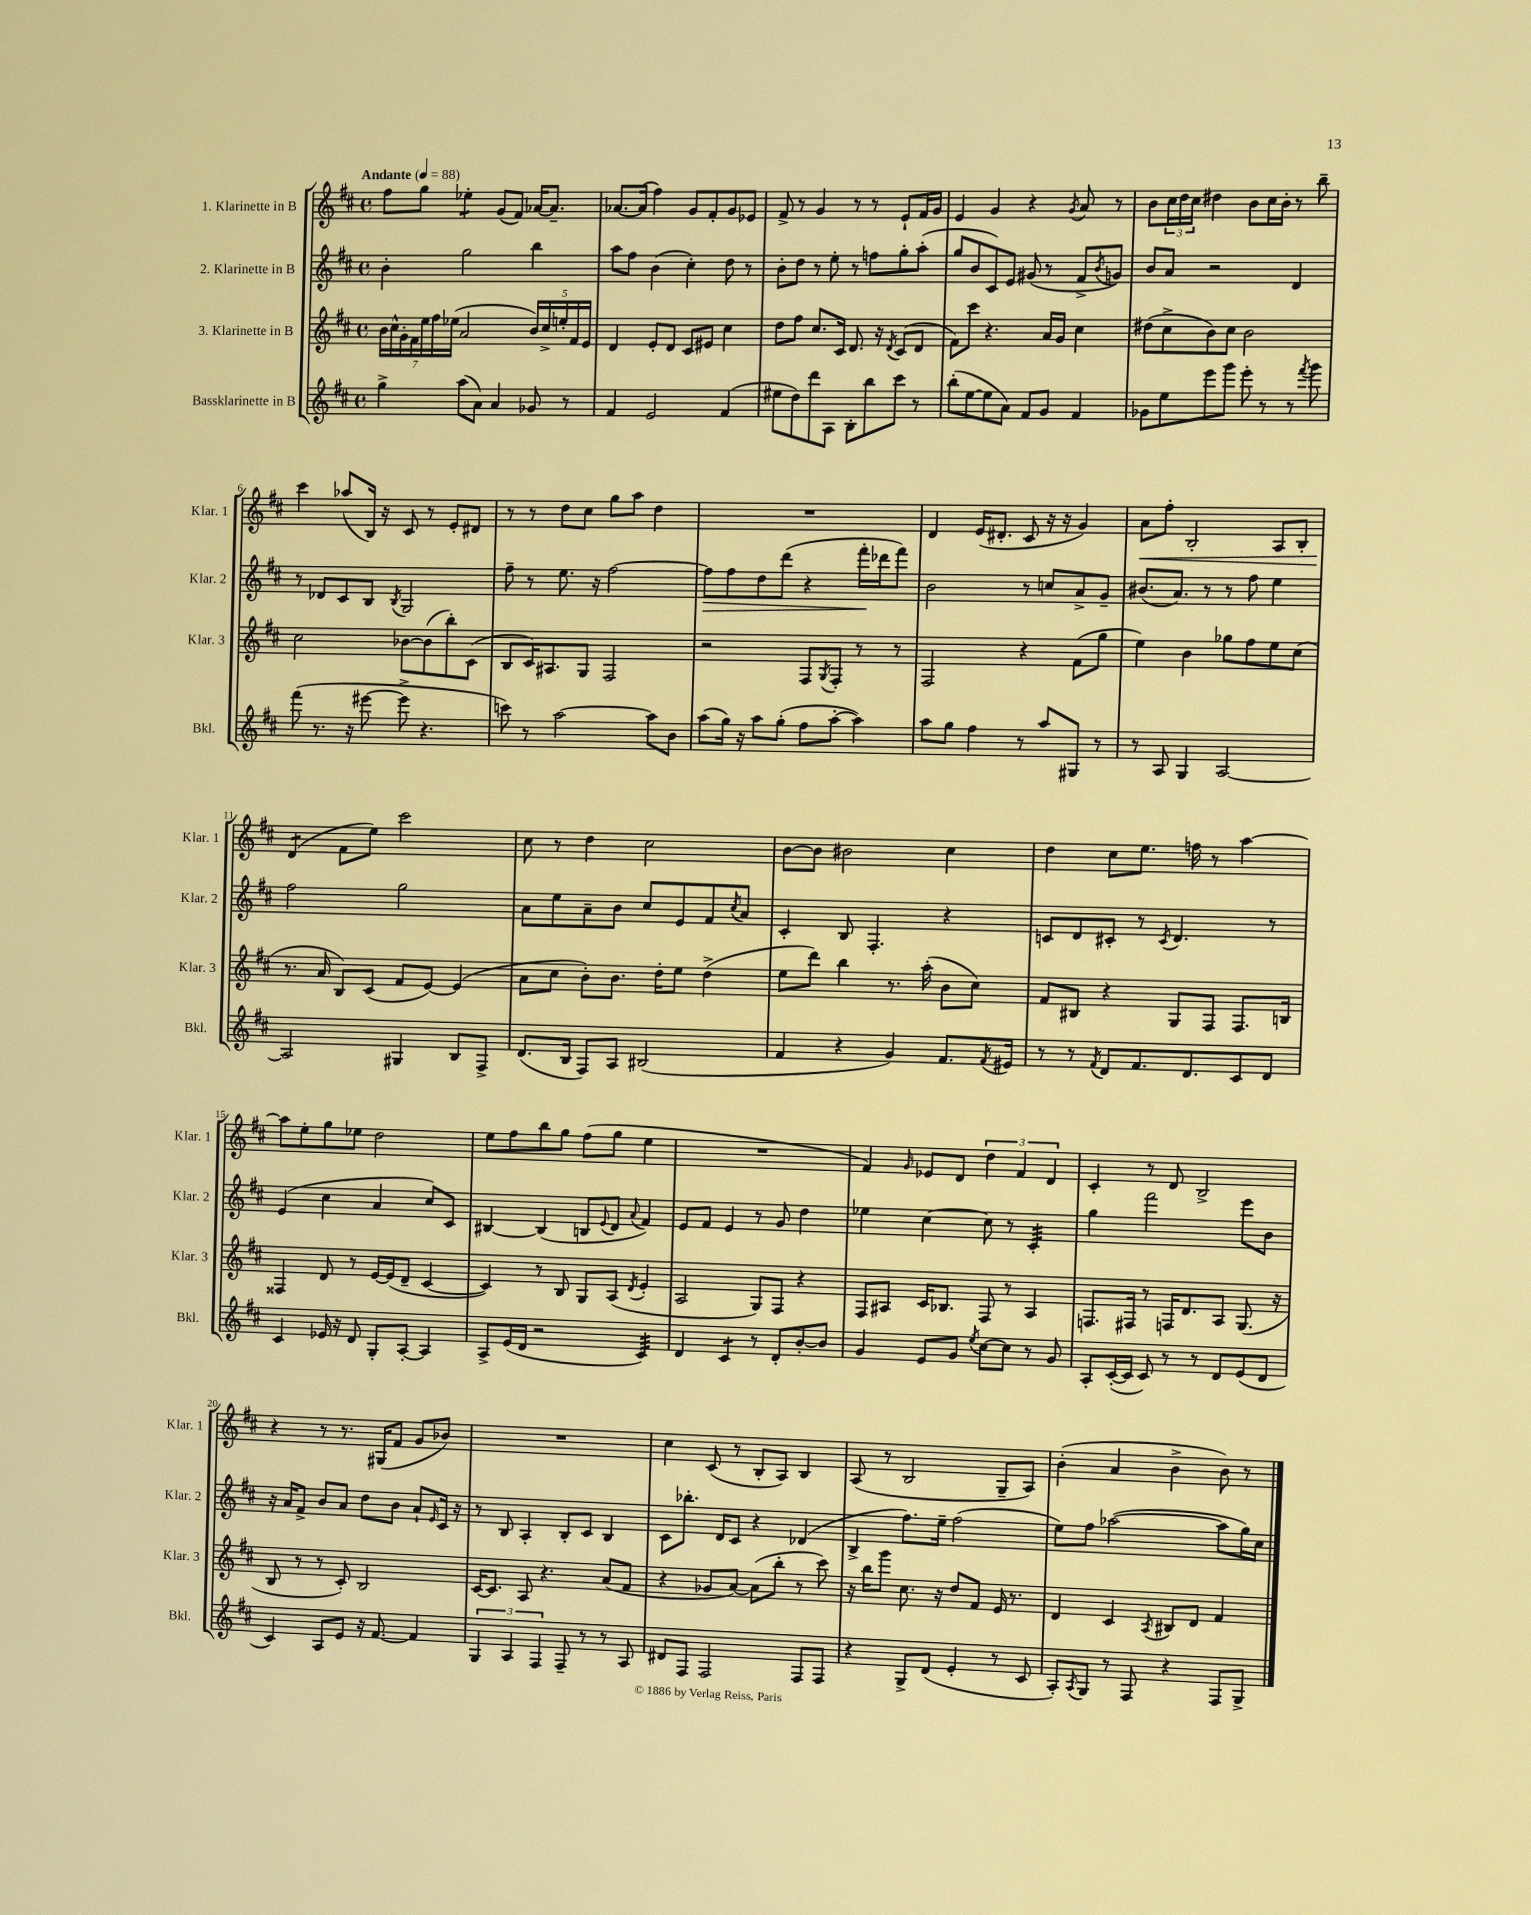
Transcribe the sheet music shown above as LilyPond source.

<<
\new StaffGroup <<
\new Staff = "s0" \with { instrumentName = "1. Klarinette in B" shortInstrumentName = "Klar. 1" } {
    \clef treble \key d \major \defaultTimeSignature \time 4/4 \tempo "Andante" 4 = 88
    fis''8 g''8 ees''4:8-. g'8( fis'8) aes'16~ aes'8.-- |
    aes'8.~ aes'16( fis''4) g'8 fis'8-. g'8 ees'8 |
    fis'8-> r8 g'4 r8 r8 e'8-! fis'16 g'16 |
    e'4 g'4 r4 \acciaccatura { g'8 } a'8 r8 |
    b'8 \tuplet 3/2 { cis''16 d''16 cis''16 } dis''4 b'8 cis''16 b'16-. r8 b''8-- |
    cis'''4 aes''8( b16) r16 cis'8 r8 e'8-. dis'8 |
    r8 r8 d''8 cis''8 g''8 a''8 d''4 |
    R1 |
    d'4 e'16( dis'8.-. cis'8 r16 r16 g'4) |
    a'8\< fis''8-. b2-. a8 b8-. |
    d'4:8\!( fis'8 e''8) cis'''2 |
    cis''8 r8 d''4 cis''2 |
    b'8~ b'8 bis'2 cis''4 |
    d''4 cis''8 e''8. f''16 r8 a''4~ |
    a''8 e''8-. g''8 ees''8 d''2 |
    e''8 fis''8 b''8 g''8 fis''8( g''8 e''4 |
    R1 |
    fis'4) \grace { g'16 } ees'8 d'8 \tuplet 3/2 { d''4 fis'4 d'4 } |
    cis'4-. r8 d'8 b2-> |
    r4 r8 r8. gis16( fis'8 g'8 bes'8) |
    R1 |
    cis''4 cis'8( r8 b8-. a8) b4 |
    a8( r8 b2 g8-- a8) |
    b'4-.( a'4 b'4-> b'8) r8 \bar "|." |
}
\new Staff = "s1" \with { instrumentName = "2. Klarinette in B" shortInstrumentName = "Klar. 2" } {
    \clef treble \key d \major \defaultTimeSignature \time 4/4
    b'4-. g''2 b''4 |
    a''8 fis''8 b'4( cis''4-.) d''8 r8 |
    b'8-. d''8 r8 e''8-. r8 f''8 g''8-. a''8-.( |
    g''8 b'8 cis'8) e'8 gis'8( r8 fis'8-> \acciaccatura { b'8 } g'8) |
    b'8 a'8 r2 d'4 |
    r8 des'8 cis'8 b8 \acciaccatura { b8 } g2 |
    fis''8-- r8 e''8. r16 fis''2~ |
    fis''8\> fis''8 d''8 d'''8( r4 fis'''16-.\! des'''16 fis'''8) |
    b'2 r8 c''8 a'8-> g'8-- |
    bis'8.( a'8.) r8 r8 fis''8 e''4 |
    fis''2 g''2 |
    a'8 e''8 a'8-- b'8 cis''8 e'8 fis'8 \acciaccatura { cis''8 } a'8 |
    cis'4-. b8 fis4.-. r4 |
    c'8 d'8 cis'8-. r8 \acciaccatura { cis'8 } d'4. r8 |
    e'4( cis''4 a'4 cis''8) cis'8 |
    bis4~ bis4( b8 \appoggiatura { e'8 } d'8 \appoggiatura { a'8 } fis'4) |
    e'8 fis'8 e'4 r8 g'8 d''4 |
    ees''4 cis''4~ cis''8 r8 cis'4:32-. |
    g''4 fis'''2 e'''8 b'8 |
    r16 a'16 fis'8-> b'8 a'8 d''8 b'8 a'8-! \grace { e'16 } cis'16 r16 |
    r8 b8 a4-. b8-. cis'8 b4 |
    cis'8 bes''8.-. d'16 cis'8 r4 des'4( |
    b4-> fis''8.) e''16-- fis''2( |
    e''8) fis''8 aes''2~( aes''8 g''16) cis''16 \bar "|." |
}
\new Staff = "s2" \with { instrumentName = "3. Klarinette in B" shortInstrumentName = "Klar. 3" } {
    \clef treble \key d \major \defaultTimeSignature \time 4/4
    \tuplet 7/4 { b'16 cis''16-^ g'16-. fis'16 e''16 fis''16 ees''16( } a'2 \tuplet 5/4 { b'16) cis''16-> e''16-. fis'16 e'16 } |
    d'4 e'8-. d'8 cis'8 eis'8 cis''4 |
    d''8 fis''8 cis''8. cis'16 d'8. r16 \acciaccatura { d'8 } cis'8( d'8 |
    fis'8) cis'''8 r4. a'16 g'16 cis''4 |
    dis''8( cis''8-> b'8) cis''8 b'2 |
    cis''2 bes'8~ bes'8( b''8-.) cis'8( |
    b8 cis'16) ais8. g8 fis2 |
    r2 fis8 \acciaccatura { g8 } fis8-. r8 r8 |
    fis2 r4 fis'8( g''8 |
    e''4) b'4 ges''8 fis''8 e''8 cis''8( |
    r8. a'16 b8) cis'8( fis'8 e'8~) e'4( |
    a'8 cis''8 b'8-.) b'8. d''16-. e''8 d''4->( |
    e''8 d'''8) b''4 r8. a''16-.( b'8 cis''8) |
    fis'8 bis8 r4 g8 fis8 fis8. b16 |
    fisis4 d'8 r8 e'16~ e'16( d'8-- cis'4~ |
    cis'4) r8 b8 g8 a8( \acciaccatura { d'8 } e'4-. |
    a2 g8) fis8 r4 |
    fis8 ais8 cis'16 bes8. fis8 r8 ais4 |
    f8. fis16 r8 f16 d'8. a8 g8.( r16 |
    b8 r8 r8 cis'8-.) b2 |
    cis'16~ cis'8. a8 r4. a'8( fis'8 |
    r4 ges'8 a'8~) a'8( b''8-. r8 cis'''8) |
    r16 b''16 g'''8 cis''8. r16 d''8 fis'8 e'16 r8. |
    d'4 cis'4 \acciaccatura { a8 } bis8 d'8 fis'4 \bar "|." |
}
\new Staff = "s3" \with { instrumentName = "Bassklarinette in B" shortInstrumentName = "Bkl." } {
    \clef treble \key d \major \defaultTimeSignature \time 4/4
    g''4-> a''8( a'8) a'4 ges'8 r8 |
    fis'4 e'2 fis'4( |
    eis''8 d''8) d'''8 a8 b8-. b''8 cis'''8 r8 |
    b''8-.( e''8~ e''8 a'8) fis'8 g'8 fis'4 |
    ges'8 e''8 e'''8 g'''8 e'''8-. r8 r8 \acciaccatura { fis'''8 } g'''8 |
    fis'''8( r8. r16 eis'''8~ eis'''8-> r4. |
    c'''8) r8 a''2~ a''8 b'8 |
    a''8( g''16) r16 a''8 g''8-.( fis''8 a''8~-. a''4) |
    a''8 g''8 fis''4 r8 a''8 gis8 r8 |
    r8 a8 g4 a2~ |
    a2 gis4 b8 fis8-> |
    d'8.( b16 fis8) a8 bis2( |
    fis'4 r4 g'4) fis'8. \acciaccatura { fis'8 } eis'16 |
    r8 r8 \acciaccatura { fis'8 } d'8 fis'8. d'8. cis'8 d'8 |
    cis'4 ees'16 r16 d'8 g8-. a8~-. a4 |
    a8-> e'16( d'16 r2 cis'4:32) |
    d'4 cis'4:8 r8 d'8-. b'8~-. b'8 |
    g'4 e'8 g'8 \acciaccatura { e''8 } cis''8~ cis''8 r8 g'8 |
    a8-. cis'16~-.( cis'16 cis'8) r8 r8 d'8 e'8( d'8 |
    cis'4) a8 e'8 r16 fis'8.~ fis'4 |
    \tuplet 3/2 { g4 a4 fis4 } fis8-- r8 r8 a8 |
    dis'8 fis8 fis2 fis8 fis8 |
    r4 g8-> d'8( e'4-. r8 cis'8 |
    a8-.) \acciaccatura { a8 } g8 r8 fis8 r4 fis8 g8-> \bar "|." |
}
>>
>>
